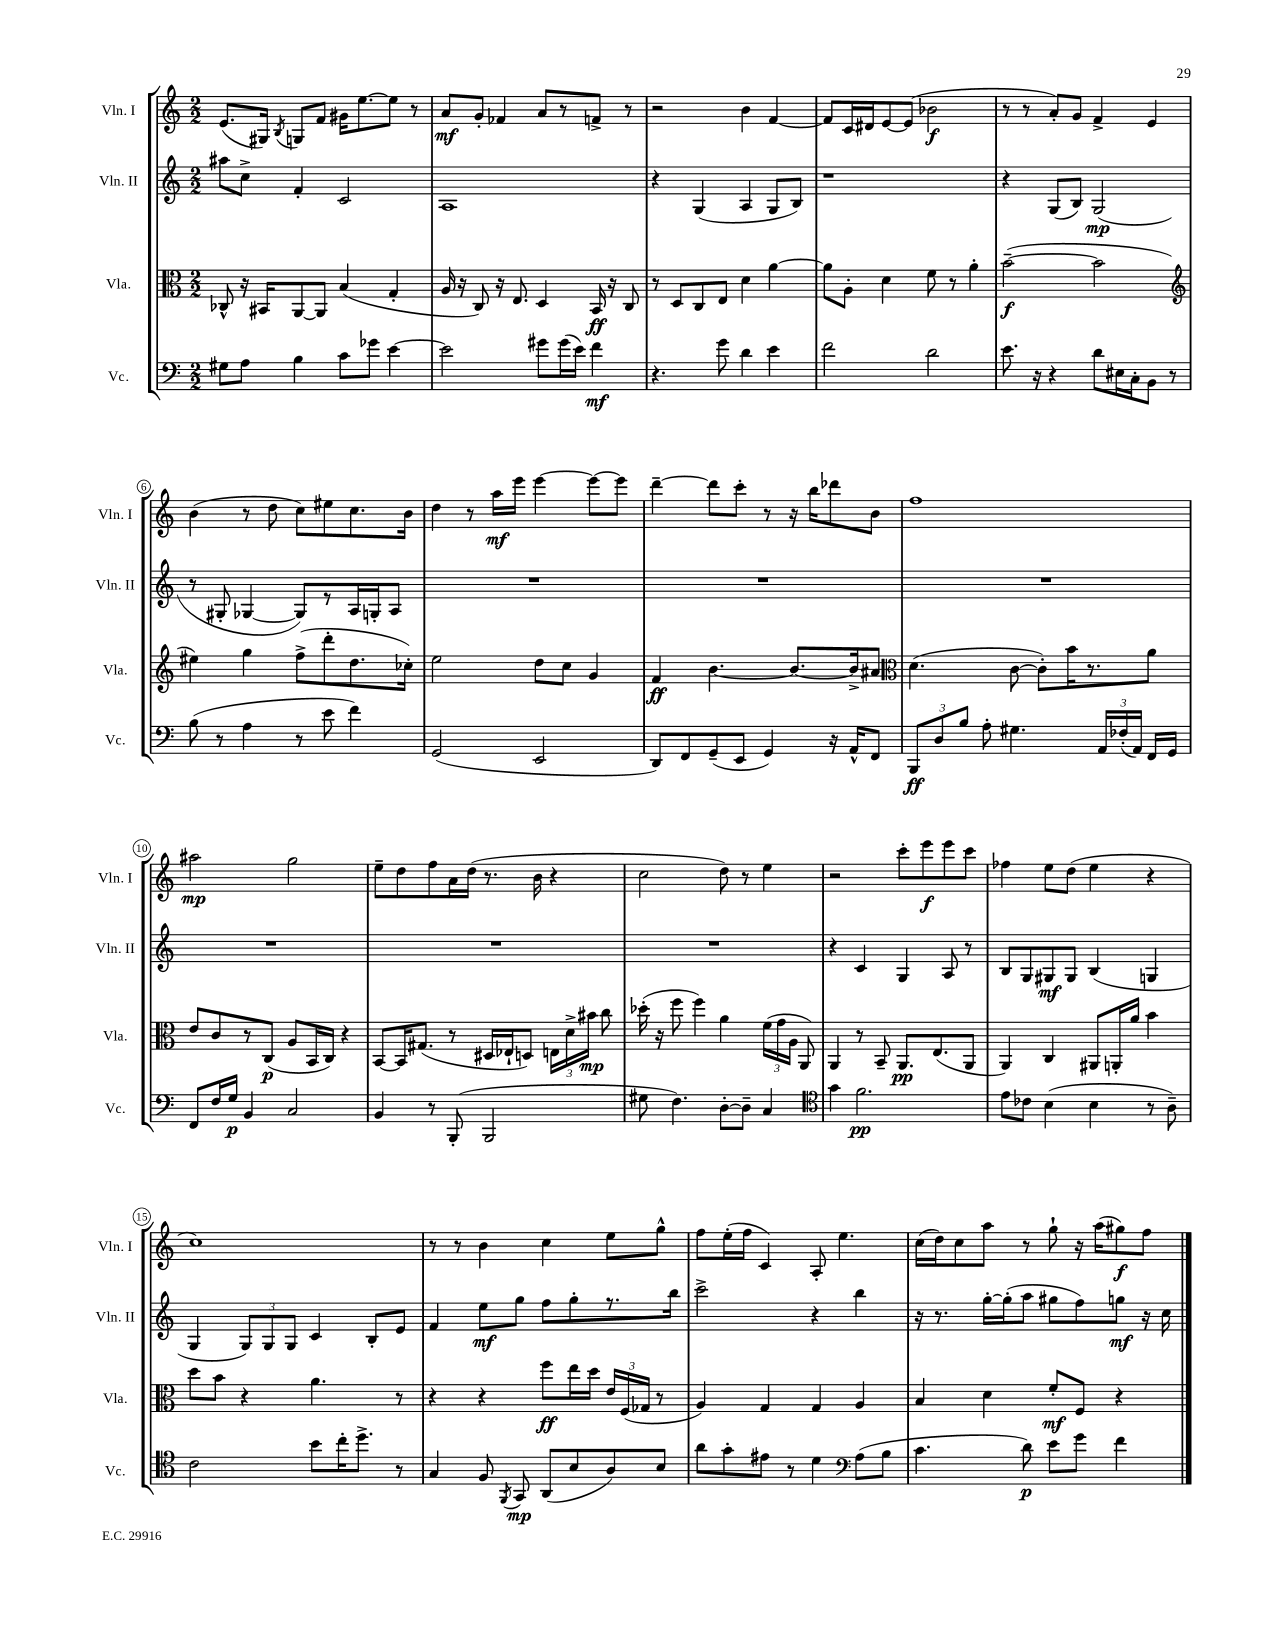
<<
\new StaffGroup <<
\new Staff = "s0" \with { instrumentName = "Vln. I" shortInstrumentName = "Vln. I" } {
    \clef treble \key c \major \numericTimeSignature \time 2/2
    \autoBeamOff e'8.[( gis16]) \acciaccatura { b8 } g8[ f'8] gis'16[ e''8.~ e''8] r8 |
    a'8[\mf g'8]-. fes'4 a'8[ r8 f'8]-> r8 |
    r2 b'4 f'4~ |
    f'8[ c'16 dis'16 e'8~ e'8]( bes'2\f |
    r8 r8 a'8[-.) g'8] f'4-> e'4 |
    b'4( r8 d''8 c''8[) eis''8 c''8. b'16] |
    d''4 r8 a''16[\mf e'''16] e'''4~ e'''8[~ e'''8] |
    d'''4~-- d'''8[ c'''8]-. r8 r16 b''16[ des'''8 b'8] |
    f''1 |
    ais''2\mp g''2 |
    e''8[-- d''8 f''8 a'16 d''16]( r8. b'16 r4 |
    c''2 d''8) r8 e''4 |
    r2 c'''8[-. e'''8\f e'''8 c'''8] |
    fes''4 e''8[ d''8]( e''4 r4 |
    c''1) |
    r8 r8 b'4 c''4 e''8[ g''8]-^ |
    f''8[ e''16-.( f''16] c'4) a8-. e''4. |
    c''16[( d''16) c''8 a''8] r8 g''8-! r16 a''16[( gis''8\f) f''8] \bar "|." |
}
\new Staff = "s1" \with { instrumentName = "Vln. II" shortInstrumentName = "Vln. II" } {
    \clef treble \key c \major \numericTimeSignature \time 2/2
    \autoBeamOff ais''8[ c''8]-> f'4-. c'2 |
    a1 |
    r4 g4( a4 g8[ b8]) |
    r1 |
    r4 g8[( b8]) g2\mp( |
    r8 gis8-. ges4~ ges8[) r8 a16 g16-. a8] |
    R1 |
    R1 |
    R1 |
    R1 |
    R1 |
    R1 |
    r4 c'4 g4 a8 r8 |
    b8[ g8 gis8\mf gis8] b4( g4 |
    g4 \tuplet 3/2 { g8[) g8 g8] } c'4 b8[-. e'8] |
    f'4 e''8[\mf g''8] f''8[ g''8-. r8. b''16] |
    c'''2-> r4 b''4 |
    r16 r8. g''16[~-. g''16-.( a''8] gis''8[ f''8) g''8]\mf r16 c''16 \bar "|." |
}
\new Staff = "s2" \with { instrumentName = "Vla." shortInstrumentName = "Vla." } {
    \clef alto \key c \major \numericTimeSignature \time 2/2
    \autoBeamOff ces8-^ r16 bis,16[ a,8~ a,8] b4( g4-. |
    a16 r16 c8) r16 e8. d4 b,16\ff r16 c8 |
    r8 d8[ c8 e8] d'4 a'4~ |
    a'8[ a8]-. d'4 f'8 r8 a'4-. |
    b'2~--\f( b'2 |
    \clef treble eis''4) g''4 f''8[->( d'''8-. d''8. ces''16]-.) |
    e''2 d''8[ c''8] g'4 |
    f'4\ff b'4.~ b'8.[~ b'16-> ais'8] |
    \clef alto d'4.( c'8~ c'8[-.) b'16 r8. a'8] |
    e'8[ c'8 r8 c8]\p( a8[ b,16 c16]) r4 |
    b,8[~ b,16 gis8.]( r8 dis16[ ees16-! d8]) \tuplet 3/2 { e16[ d'16-> bis'16]\mp } c''8 |
    des''16-.( r16 f''8 f''4) a'4 \tuplet 3/2 { f'16[( g'16 a16] } a,8) |
    a,4 r8 b,8-- a,8.[\pp e8.( a,8] |
    a,4) c4 ais,8[ a,16-. a'16] b'4 |
    d''8[ b'8] r4 a'4. r8 |
    r4 r4 f''8[\ff e''16 d''16] \tuplet 3/2 { e'16[ f16( ges16] } r8 |
    a4) g4 g4 a4 |
    b4 d'4 f'8[-.\mf f8] r4 \bar "|." |
}
\new Staff = "s3" \with { instrumentName = "Vc." shortInstrumentName = "Vc." } {
    \clef bass \key c \major \numericTimeSignature \time 2/2
    \autoBeamOff gis8[ a8] b4 c'8[ ges'8] e'4~ |
    e'2 gis'8[ gis'16( e'16]) f'4\mf |
    r4. g'8 d'4 e'4 |
    f'2 d'2 |
    e'8. r16 r4 d'8[ eis16 c16-. b,8] r8 |
    b8( r8 a4 r8 e'8 f'4) |
    g,2( e,2 |
    d,8[) f,8 g,8--( e,8] g,4) r16 a,16[-^ f,8] |
    \tuplet 3/2 { b,,8[\ff d8 b8] } a8-. gis4. \tuplet 3/2 { a,16[ fes16-.( a,16]) } f,16[ g,16] |
    f,8[ f16 g16]\p b,4 c2 |
    b,4 r8 b,,8-.( b,,2 |
    gis8 f4.) d8[~-. d8]-- c4 |
    \clef tenor g'4 f'2.\pp |
    e'8[ ces'8] b4( b4 r8 a8--) |
    c'2 b'8[ c''16-. d''8.]-> r8 |
    g4 f8 \acciaccatura { f,8 } g,8\mp a,8[( b8 a8) b8] |
    a'8[ g'8-. eis'8] r8 d'4 \clef bass a8[( b8] |
    c'4. d'8\p) e'8[ g'8] f'4 \bar "|." |
}
>>
>>
\layout { \context { \Score \override BarNumber.stencil = #(make-stencil-circler 0.1 0.3 ly:text-interface::print) } }
